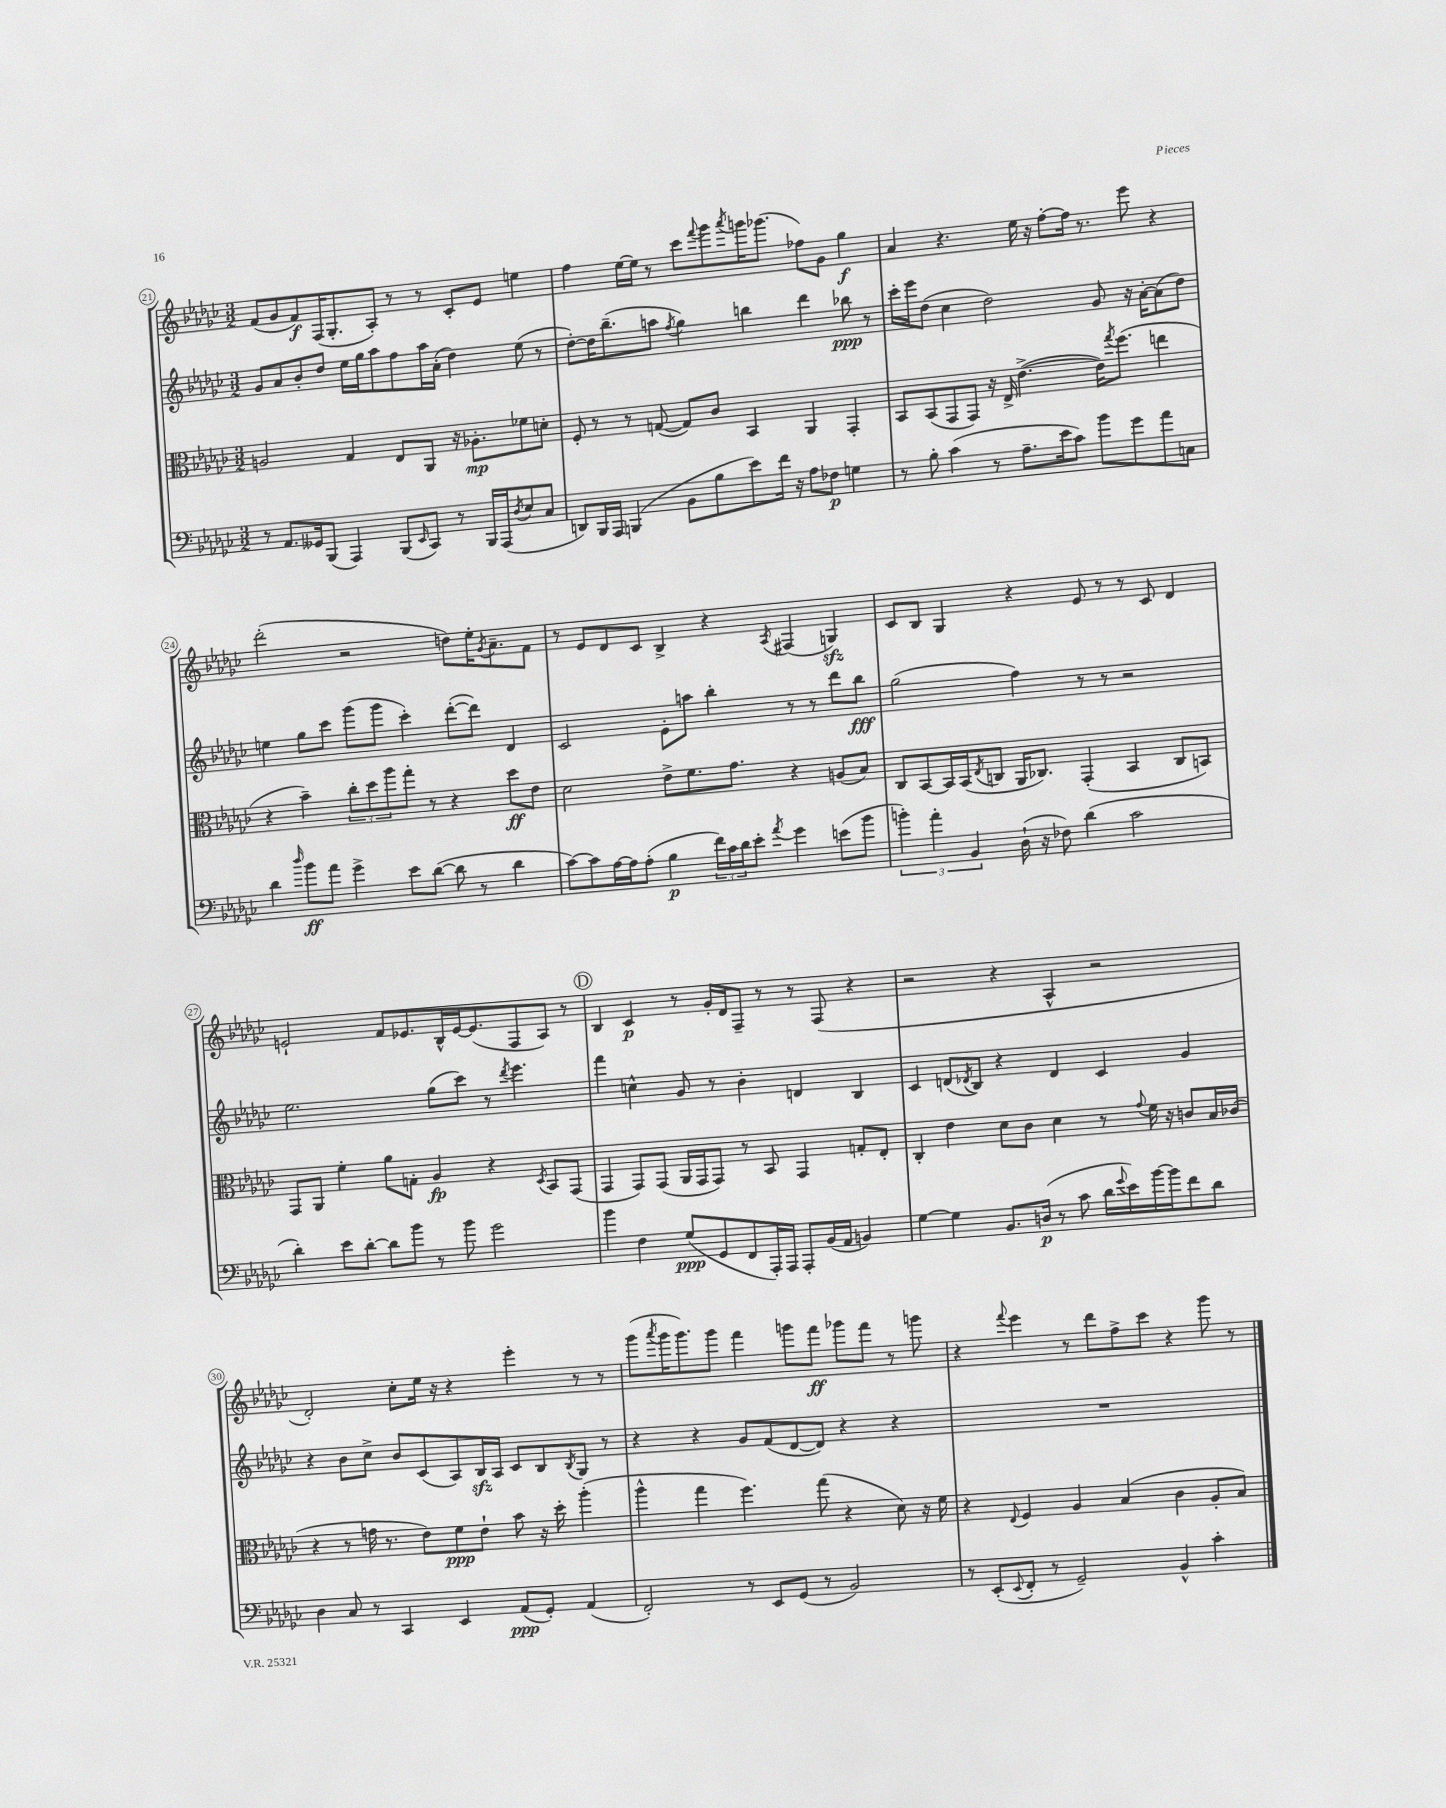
<<
\new StaffGroup <<
\new Staff = "s0" {
    \clef treble \key ges \major \numericTimeSignature \time 3/2
    f'8( ges'8 f'8\f) f16( ges8.-. aes8-.) r8 r8 ces'8-. ees'8 e''4 |
    f''4 ees''16~ ees''16 r8 ces'''8 \appoggiatura { f'''8 } ges'''8 \acciaccatura { aes'''8 } g'''16 ges'''8.( fes''8) ges'8 ges''4\f |
    aes'4 r4. ees''16 r16 f''8~-. f''16 r8. ees'''8 r4 |
    des'''2-.( r2 d''8) ees''16-. \acciaccatura { ges'8 } aes'8.-- f'8 |
    r8 ees'8 des'8 ces'8 bes4-> r4 \acciaccatura { aes8 } fis4( g4\sfz) |
    ces'8 bes8 ges4 r4 ees'8 r8 r8 ces'8 des'4 |
    e'2-! f'8 ees'8. bes16-^ ees'16~ ees'8.( f8 aes8) r8 |
    \mark \markup { \circle "D" } bes4 ces'4\p r8 ges'16-. des'16 f8-- r8 r8 f8( r4 |
    r2 r4 aes4-^ r2 |
    des'2-.) ces''8-. ees''16 r16 r4 ees'''4-. r8 r8 |
    ges'''8( \acciaccatura { aes'''8 } ges'''16 ges'''8.) ges'''8 f'''4 g'''8 f'''8\ff ges'''8 f'''8 r8 g'''8 |
    r4 \appoggiatura { f'''8 } ees'''4 r8 des'''8 f''8-> ces'''8 r4 ges'''8 r8 \bar "|." |
}
\new Staff = "s1" {
    \clef treble \key ges \major \numericTimeSignature \time 3/2
    ges'8 aes'8 bes'8-. des''8 ees''16 ges''16 aes''8 f''8 aes''16 aes'16-.( des''4) ees''8( r8 |
    des''8~-.) des''16 bes''8.--( a''8 \acciaccatura { f''8 } ges''4) b''4 des'''4 bes''8\ppp r8 |
    ces'''16-. ees'''16 des''8( ces''4 des''2) ges'8 r16 aes'16~-. aes'8( des''8) |
    e''4 ges''8 ces'''8 ges'''8( ges'''8 ces'''4-.) des'''8~-.( des'''8) des'4 |
    ces'2 ees'8-. a''8 bes''4-. r8 r8 des'''8 bes''8\fff |
    ges''2( f''4) r8 r8 r2 |
    ees''2. ges''8( ces'''8) r8 \acciaccatura { des'''8 } ees'''4. |
    \mark \markup { \circle "D" } f'''4 c''4-^ ges'8 r8 bes'4-. d'4 bes4 |
    ces'4 d'8( \acciaccatura { des'8 } bes8) r4 des'4 ces'4 ges'4 |
    r4 bes'8 ces''8-> bes'8 ces'8( aes8) bes16\sfz aes16 ces'8 bes8 \acciaccatura { bes8 } ges8 r8 |
    r4 r4 ges'8 f'8( des'8~ des'8) r4 r4 |
    R1. \bar "|." |
}
\new Staff = "s2" {
    \clef alto \key ges \major \numericTimeSignature \time 3/2
    a2 ges4 ees8 aes,8 r16 aes8.-.\mp fes'8 d'8-. |
    f8-. r8 r8 g8~( g8) ces'8 bes,4 aes,4 ges,4-. |
    bes,8 bes,8( ges,8 ges,8) r16 ees16-> ees'4.~->( ees'16) \acciaccatura { ges''8 } f''8.( e''4 |
    r4 bes'4--) \tuplet 3/2 { ces''8-. des''8 aes''8 } ges''8-. r8 r4 des''8\ff ees'8 |
    des'2 ees'8-> f'8. ges'8. r4 a8( bes8) |
    ces8 bes,8~ bes,16 bes,16( \acciaccatura { ees8 } c8 aes,16 ces8.) ges,4-.( bes,4 ces8 b,8) |
    ges,8 aes,8 f'4-. aes'8 g8-. aes4\fp r4 \acciaccatura { des8 } bes,8 ges,8( |
    \mark \markup { \circle "D" } ges,4 ges,8) ges,8( aes,16 ges,16 ges,8) r8 bes,8 ges,4 g8-. ees8-. |
    ces4-. ees'4 des'8 ces'8 des'4 r8 \appoggiatura { ges'8 } f'16 r16 c'8 bes16 ces'16( |
    r4 r8 g'16 r8. ees'8) f'8\ppp ees'8-! bes'8 r16 des''16-. aes''4-.( |
    aes''4-^ ges''4 f''4.) ges''8( r4 des'8) r16 f'16 |
    r4 \appoggiatura { ees8 } f4 aes4 bes4( ces'4 aes8-. bes8) \bar "|." |
}
\new Staff = "s3" {
    \clef bass \key ges \major \numericTimeSignature \time 3/2
    r8 aes,8. geses,16 bes,,8( aes,,4) bes,,8( \grace { ees,16 } ces,8) r8 bes,,16 aes,,16( \acciaccatura { des8 } ees8 ces8 |
    d,8) bes,,16 aes,,16 b,,4( bes,8 bes8 ees'8) f'16 r16 aes8 fes8\p g4 |
    r8 bes8-. ces'4( r8 aes8.-- ees'16 ces'8) bes'8 ges'8 aes'8 c8 |
    des'4 \grace { des''16 } bes'8\ff aes'8 ges'4-> ees'8 des'8~( des'8 r8 des'4 |
    ces'8~) ces'8 aes16~ aes16 aes8-.( bes4\p \tuplet 3/2 { f'16) ces'16 des'16 } ees'8-. \acciaccatura { aes'8 } ges'4 e'8( bes'8 |
    \tuplet 3/2 { b'4-.) aes'4-. bes,4 } des16-!( r16 fes8) des'4( ces'2 |
    des'4-.) ees'8 des'8~-. des'8 bes'8 r8 bes'8 ges'2 |
    \mark \markup { \circle "D" } bes'4 f4 ges8\ppp( ges,8 f,8 aes,,16-.) aes,,16 aes,,8-. bes,16( aes,16 b,4) |
    ges4~ ges4 bes,8. d16\p( r8 ces'8 des'16 \appoggiatura { ges'8 } ees'16) bes'16~ bes'16 f'8 des'8 |
    des4 ces8 r8 ces,4 ees,4 aes,8\ppp( ges,8-.) aes,4( |
    f,2-.) r8 ees,8 ges,8( r8 bes,2) |
    r8 ees,8-.( \appoggiatura { ees,8 } f,8-. r8 ges,2--) bes,4-^ ces'4-. \bar "|." |
}
>>
>>
\layout { \context { \Score currentBarNumber = #21 \override BarNumber.stencil = #(make-stencil-circler 0.1 0.3 ly:text-interface::print) } }
